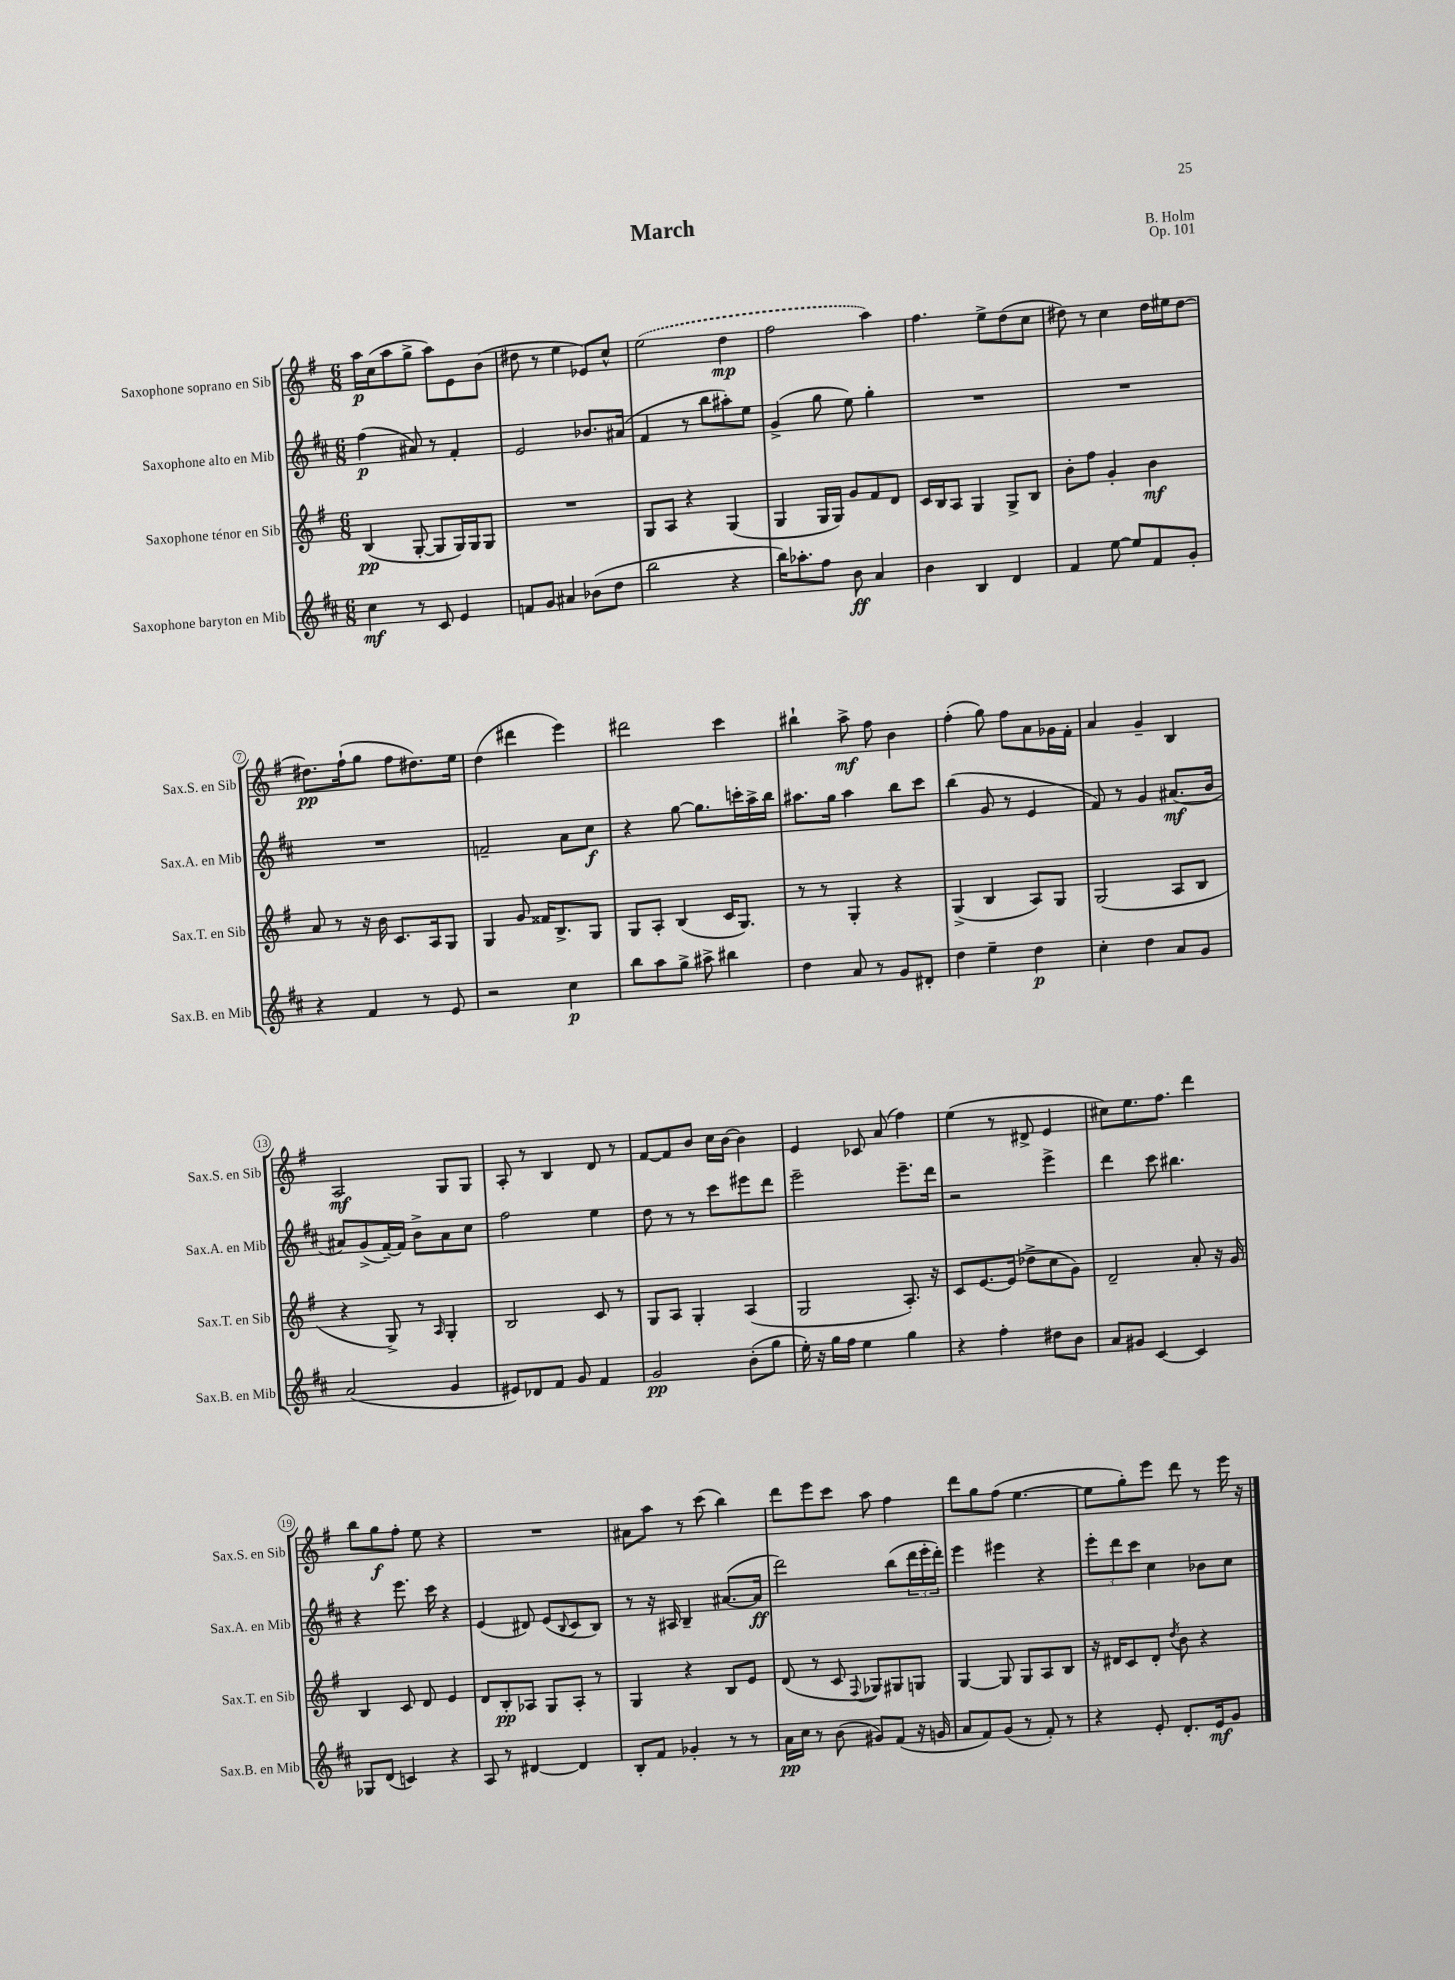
\header { title = "March" composer = "B. Holm" opus = "Op. 101" }
<<
\new StaffGroup <<
\new Staff = "s0" \with { instrumentName = "Saxophone soprano en Sib" shortInstrumentName = "Sax.S. en Sib" } {
    \clef treble \key g \major \numericTimeSignature \time 6/8
    a''16\p c''16( a''8 g''8-> a''8) e'8 b'8( |
    dis''8 r8 e''4 ees'8) c''8-^ |
    \once \slurDashed e''2( d''4\mp |
    fis''2 a''4) |
    fis''4. e''8-> d''8( c''8 |
    dis''8) r8 c''4 dis''16 eis''16 dis''8~ |
    dis''8.\pp fis''16-!( g''8 fis''8 dis''8.) e''16 |
    d''4( dis'''4 e'''4) |
    dis'''2 c'''4 |
    bis''4-! a''8->\mf fis''8 b'4 |
    fis''4-.( g''8) fis''8 a'8 ges'16 fis'16-. |
    a'4 g'4-- b4 |
    a2\mf g8 g8 |
    a8-. r8 b4 d'8 r8 |
    fis'8~ fis'8 b'8 c''16 b'16~ b'4 |
    e'4 ces'8 a'8( fis''4) |
    e''4( r8 dis'8-> e'4 |
    cis''8) e''8. fis''8. d'''4 |
    b''8 g''8\f fis''8-. e''8 r4 |
    R2. |
    ais'8 a''8 r8 c'''8( b''4) |
    d'''8 e'''8 c'''8 a''8 fis''4 |
    d'''8 g''8 fis''8( e''4.~ |
    e''8 g''8-.) e'''8 d'''8 r8 e'''16 r16 \bar "|." |
}
\new Staff = "s1" \with { instrumentName = "Saxophone alto en Mib" shortInstrumentName = "Sax.A. en Mib" } {
    \clef treble \key d \major \numericTimeSignature \time 6/8
    fis''4\p( ais'8) r8 fis'4-. |
    e'2 bes'8. ais'16( |
    fis'4 r8 b''8 ais''8-.) e''8 |
    g'4->( g''8 e''8) g''4-. |
    R2. |
    R2. |
    R2. |
    f'2-- a'8 cis''8\f |
    r4 g''8~ g''8. c'''16-. a''16-> b''16 |
    ais''8. g''16 ais''4 b''8 cis'''8 |
    b''4( g'8 r8 e'4 |
    fis'8) r8 g'4 ais'8.\mf( b'16 |
    ais'8) g'8->( fis'16~--) fis'16 b'8-> ais'8 cis''8 |
    fis''2 e''4 |
    d''8 r8 r8 cis'''8 eis'''8 d'''8 |
    e'''2-- e'''8.-- d'''16 |
    r2 e'''4-> |
    d'''4 cis'''8 bis''4. |
    r4 e'''8. cis'''16 r4 |
    e'4( dis'8) e'8( \appoggiatura { b8 } cis'8 b8) |
    r8 r16 ais16 b4-- ais'8.~( ais'16\ff |
    d'''2) b''8( \tuplet 3/2 { d'''16 e'''16-. d'''16-.) } |
    e'''4 eis'''4 r4 |
    \tuplet 3/2 { e'''8-. d'''8 cis'''8 } cis''4 bes'8 cis''8 \bar "|." |
}
\new Staff = "s2" \with { instrumentName = "Saxophone ténor en Sib" shortInstrumentName = "Sax.T. en Sib" } {
    \clef treble \key g \major \numericTimeSignature \time 6/8
    b4\pp( g8~-. g8 g16) g16 g8 |
    R2. |
    g8 a8 r4 g4( |
    g4 g16 g16) g'8 fis'8 d'8 |
    c'16 b16 a8 g4 g8-> b8 |
    b'8-. fis''8 g'4-. b'4\mf |
    a'8 r8 r16 b'16 c'8. a16 g8 |
    g4 g'8 fisis'16 b8.-> g8 |
    g8 a8-. b4( c'16 g8.) |
    r8 r8 g4-. r4 |
    g4->( b4 a8) g8 |
    g2( a8 b8 |
    r4 g8->) r8 \grace { a16 } g4-. |
    b2 c'8 r8 |
    g8 a8 g4-. a4( |
    g2 a8.-.) r16 |
    c'8 e'8.~ e'16( des''8-> c''8 g'8) |
    d'2-- a'8-. r16 g'16 |
    b4 c'8 d'8 e'4 |
    d'8 b8-.\pp aes8 g8 aes8-. r8 |
    g4 r4 b8 e'8 |
    d'8( r8 c'8 \appoggiatura { fis8 } ges8) gis8 g8 |
    g4~ g8 g8 a8 b8 |
    r16 dis'16 c'8 dis'8-. \acciaccatura { d''8 } b'8 r4 \bar "|." |
}
\new Staff = "s3" \with { instrumentName = "Saxophone baryton en Mib" shortInstrumentName = "Sax.B. en Mib" } {
    \clef treble \key d \major \numericTimeSignature \time 6/8
    cis''4\mf r8 cis'8 e'4 |
    f'8 g'8 ais'4 bes'8( d''8 |
    b''2 r4 |
    b''16) aes''8.-. fis''8 b'8\ff a'4 |
    b'4 b4 d'4 |
    fis'4 e''8~ e''8 fis'8 g'8-. |
    r4 fis'4 r8 e'8 |
    r2 cis''4\p |
    b''8 a''8 g''8-> ais''8-> bis''4 |
    d''4 a'8 r8 g'8 dis'8-. |
    d''4 e''4-- d''4\p |
    cis''4-. d''4 a'8 g'8 |
    a'2( g'4 |
    eis'8) des'8 fis'8 g'8 fis'4 |
    g'2\pp b'8-.( g''8 |
    e''16-.) r16 g''16 fis''16 e''4 g''4 |
    r4 fis''4-. dis''8 b'8 |
    a'8 gis'8 cis'4~ cis'4 |
    ges8 d'8( c'4) r4 |
    a8 r8 dis'4~ dis'4 |
    b8-. fis'8 ges'4-. r8 r8 |
    a'16\pp cis''16 r8 b'8( gis'8) fis'8( r16 g'16 |
    a'8 fis'8) g'8( r8 fis'8-.) r8 |
    r4 e'8-. d'8.-. e'16\mf g'8 \bar "|." |
}
>>
>>
\layout { \context { \Score \override BarNumber.stencil = #(make-stencil-circler 0.1 0.3 ly:text-interface::print) } }
